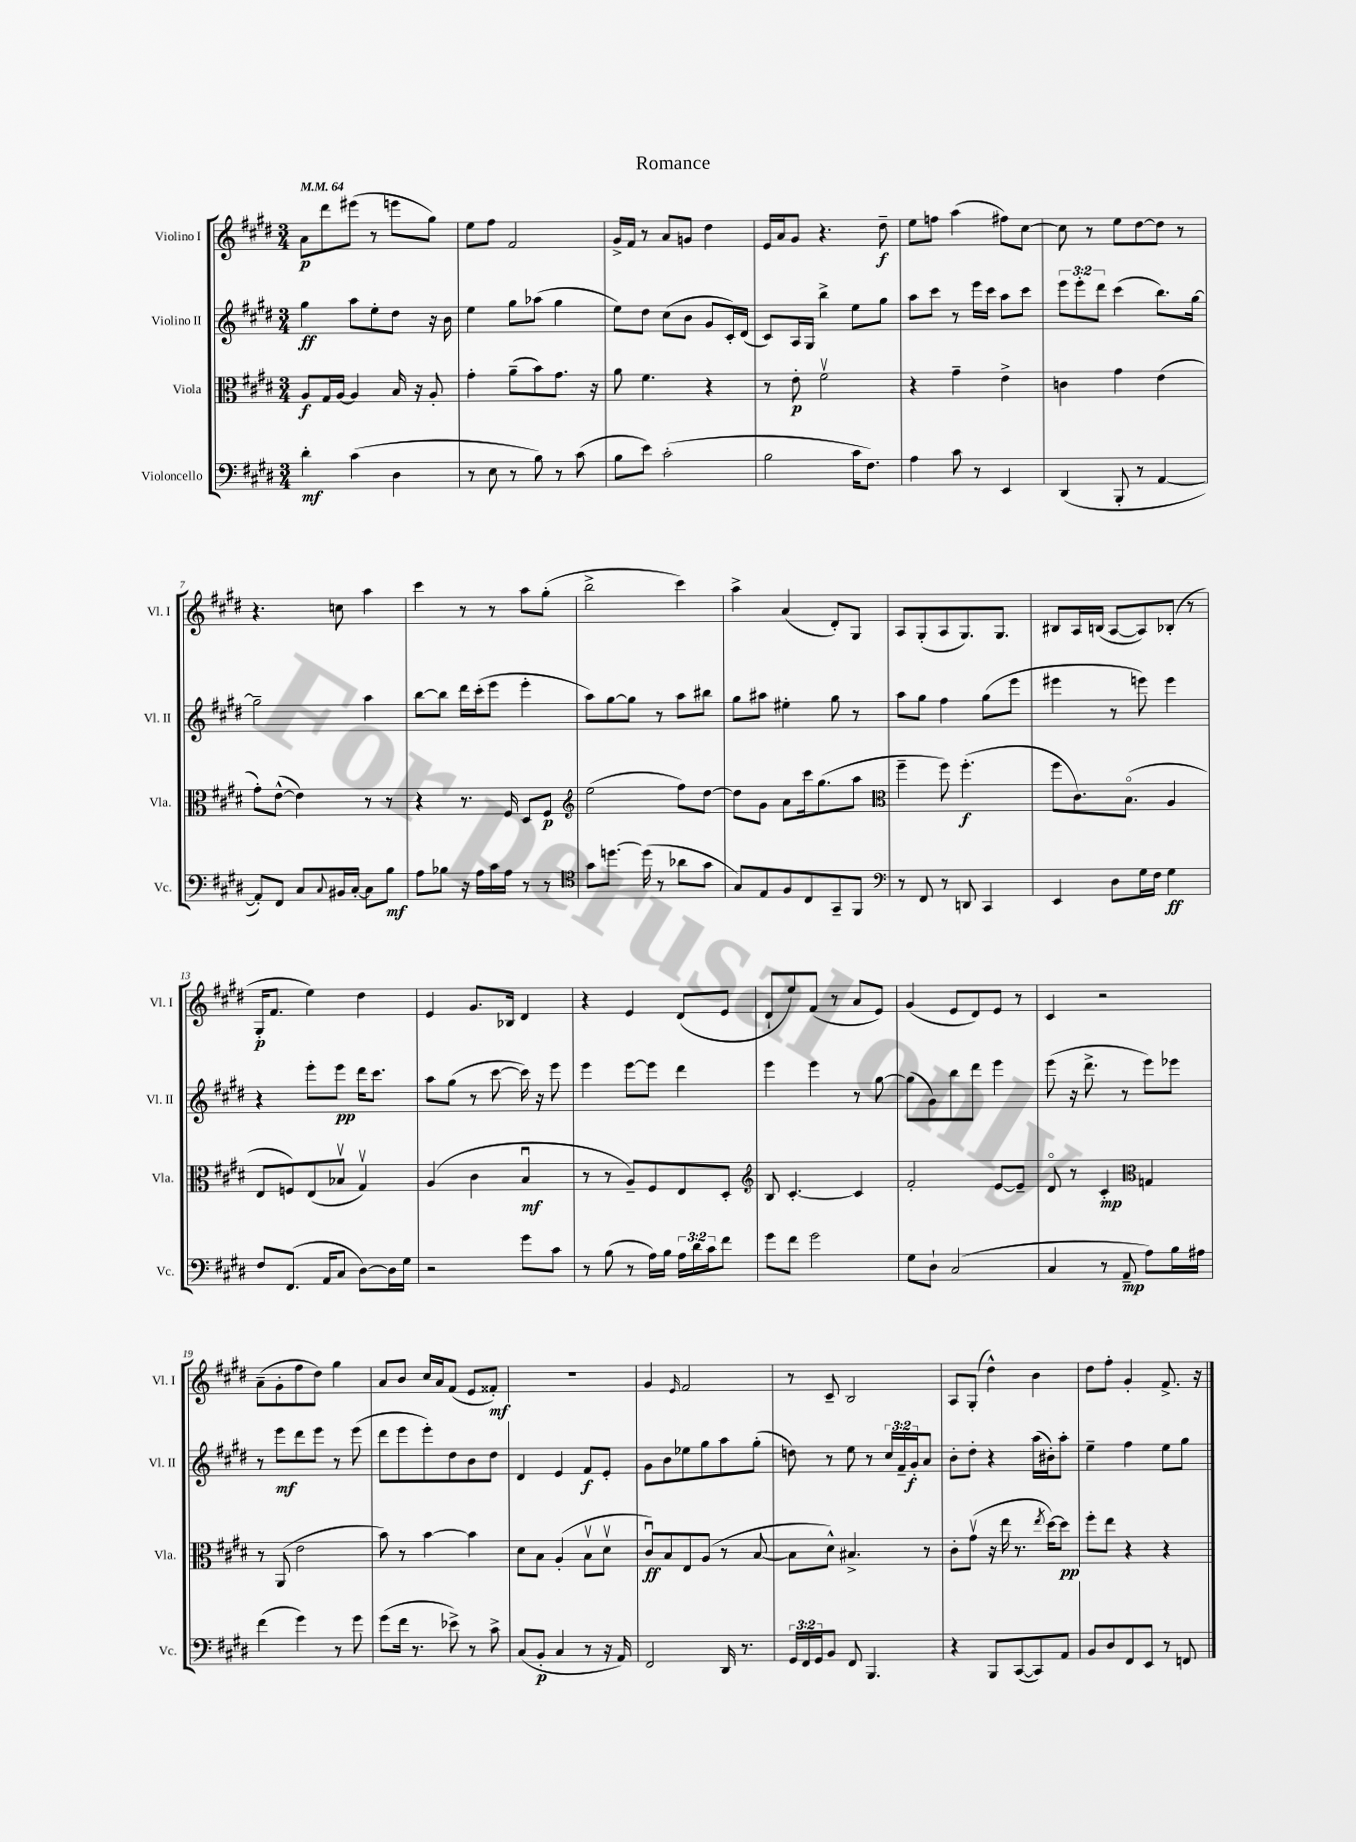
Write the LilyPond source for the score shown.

\header { title = "Romance" }
<<
\new StaffGroup <<
\new Staff = "s0" \with { instrumentName = "Violino I" shortInstrumentName = "Vl. I" } {
    \clef treble \key e \major \numericTimeSignature \time 3/4 \tempo 4 = 64
    a'8\p dis'''8 eis'''8( r8 e'''8 gis''8) |
    e''8 fis''8 fis'2 |
    gis'16-> fis'16 r8 a'8 g'8 dis''4 |
    e'16 a'16 gis'8 r4. dis''8--\f |
    e''8 f''8 a''4( fis''8) cis''8~ |
    cis''8 r8 e''8 dis''8~ dis''8 r8 |
    r4. c''8 a''4 |
    cis'''4 r8 r8 a''8 gis''8-.( |
    b''2-> cis'''4) |
    a''4-> a'4( dis'8-.) gis8 |
    a8 gis8-.( a8 gis8.) gis8. |
    bis8 a16 b16( a8~ a8) bes8-.( r8 |
    gis16-.\p fis'8. e''4) dis''4 |
    e'4 gis'8. bes16 dis'4 |
    r4 e'4 dis'8( e'8 |
    dis'8-! e''8) fis'8( r8 a'8 e'8) |
    gis'4( e'8 dis'8) e'8 r8 |
    cis'4 r2 |
    a'8--( gis'8-. fis''8 dis''8) gis''4 |
    a'8 b'8 cis''16 a'16 fis'8( e'8 fisis'8-.\mf) |
    R2. |
    gis'4 \grace { e'16 } fis'2 |
    r8 cis'8-- b2 |
    a8 gis8-.( dis''4-^) b'4 |
    dis''8 fis''8-. gis'4-. fis'8.-> r16 \bar "|." |
}
\new Staff = "s1" \with { instrumentName = "Violino II" shortInstrumentName = "Vl. II" } {
    \clef treble \key e \major \numericTimeSignature \time 3/4 \override Staff.TupletNumber.text = #tuplet-number::calc-fraction-text
    gis''4\ff a''8 e''8-. dis''8 r16 b'16 |
    e''4 gis''8 aes''8( gis''4 |
    e''8) dis''8 cis''8( b'8 gis'8 cis'16-.) dis'16( |
    cis'8) a16 gis16 b''4-> e''8 gis''8 |
    a''8 cis'''8 r8 e'''16 cis'''16 a''8 cis'''8 |
    \tuplet 3/2 { e'''8 e'''8-. dis'''8 } cis'''4( b''8.) gis''16~ |
    gis''2-- a''4 |
    b''8~ b''8 dis'''16 cis'''16-.( e'''8 e'''4-. |
    a''8) gis''8~ gis''8 r8 a''8 bis''8 |
    gis''8 ais''8 eis''4-. gis''8 r8 |
    a''8 gis''8 fis''4 gis''8( e'''8 |
    eis'''4 r8 e'''8) e'''4 |
    r4 e'''8-. e'''8\pp dis'''16 cis'''8. |
    a''8 gis''8( r8 cis'''8~ cis'''16) r16 e'''8 |
    e'''4 e'''8~ e'''8 dis'''4 |
    e'''4 e'''4 r8 gis''8~ |
    gis''8( gis'8) b''8 dis'''8 e'''4 |
    e'''8( r16 dis'''8.-> r8 e'''8) ees'''8 |
    r8 e'''8\mf dis'''8 e'''8 r8 e'''8( |
    dis'''8 e'''8 e'''8-.) dis''8 b'8 dis''8 |
    dis'4 e'4 fis'8\f e'8-. |
    gis'8 b'8 ees''8 gis''8 a''8 gis''8-.( |
    d''8) r8 e''8 r8 \tuplet 3/2 { cis''16 fis'16-- gis'16-.\f } a'8 |
    b'8-. dis''8-. r4 a''16( bis'16-.) a''8-. |
    e''4-- fis''4 e''8 gis''8 \bar "|." |
}
\new Staff = "s2" \with { instrumentName = "Viola" shortInstrumentName = "Vla." } {
    \clef alto \key e \major \numericTimeSignature \time 3/4
    a8\f gis16 a16~ a4 b16 r16 a8-. |
    gis'4-. a'8--( b'8) gis'8. r16 |
    a'8 fis'4. r4 |
    r8 e'8-.\p fis'2\upbow |
    r4 gis'4-- e'4-> |
    c'4 gis'4 e'4( |
    gis'8-.) e'8~-^( e'4) r8 r8 |
    r4 r8. fis16 dis8 fis8\p |
    \clef treble e''2( fis''8) dis''8~ |
    dis''8 gis'8 a'8 cis'''16 gis''8.( a''8 |
    \clef alto fis''4-- fis''8) fis''4.-.\f( |
    fis''8 cis'8.) b8.\flageolet( a4 |
    e8 f8) e8( bes8\upbow gis4\upbow) |
    a4( cis'4 b4\downbow\mf |
    r8 r8 a8--) fis8 e8 dis8-. |
    \clef treble b8 cis'4.~-. cis'4 |
    fis'2-. e'8~ e'8-- |
    dis'8\flageolet r8 cis'4-.\mp \clef alto g4 |
    r8 a,8( e'2 |
    b'8) r8 b'4~ b'4 |
    dis'8 b8 a4-.( b8\upbow dis'8\upbow |
    cis'8\downbow\ff) b8 e8 a8( r8 b8~ |
    b8 dis'8-^) bis4.-> r8 |
    cis'8-. gis'8\upbow( r16 e''16 r8. \acciaccatura { e''8 } dis''16~) dis''8\pp |
    fis''8-. e''8 r4 r4 \bar "|." |
}
\new Staff = "s3" \with { instrumentName = "Violoncello" shortInstrumentName = "Vc." } {
    \clef bass \key e \major \numericTimeSignature \time 3/4 \override Staff.TupletNumber.text = #tuplet-number::calc-fraction-text
    dis'4-.\mf cis'4( dis4 |
    r8 e8 r8 b8) r8 cis'8( |
    b8 e'8) cis'2-.( |
    b2 cis'16 fis8.) |
    a4 cis'8 r8 e,4 |
    dis,4( b,,8-. r8 a,4~ |
    a,8-.) fis,8 cis8 \appoggiatura { cis8 } bis,16 cis16~-. cis8 b8\mf |
    a8 bes8 r16 a16 cis'16 a16 r8 r8 |
    \clef tenor gis'8 d''8.~ d''16( r8 aes'8 gis'8 |
    gis8) e8 fis8 cis8 gis,8-- fis,8 |
    \clef bass r8 fis,8 r8 d,8 cis,4 |
    e,4 dis8 gis16 fis16 gis4\ff |
    fis8 fis,8.( a,16 cis8 dis8~) dis16 gis16 |
    r2 gis'8 cis'8 |
    r8 b8( r8 a16) b16 \tuplet 3/2 { a16 dis'16 cis'16 } fis'8 |
    gis'8 fis'8 gis'2 |
    gis8 dis8-! cis2( |
    cis4 r8 a,8--\mp a8) b16 ais16 |
    fis'4( gis'4) r8 gis'8 |
    gis'8( fis'16 r8. ees'8->) r8 cis'8-> |
    cis8( b,8-.\p cis4 r8 r16 a,16) |
    fis,2 dis,16 r8. |
    \tuplet 3/2 { gis,16 fis,16 gis,16 } b,8 fis,8 b,,4. |
    r4 b,,8 cis,8~( cis,8) a,8 |
    b,8 dis8 fis,8 e,8 r8 f,8 \bar "|." |
}
>>
>>
